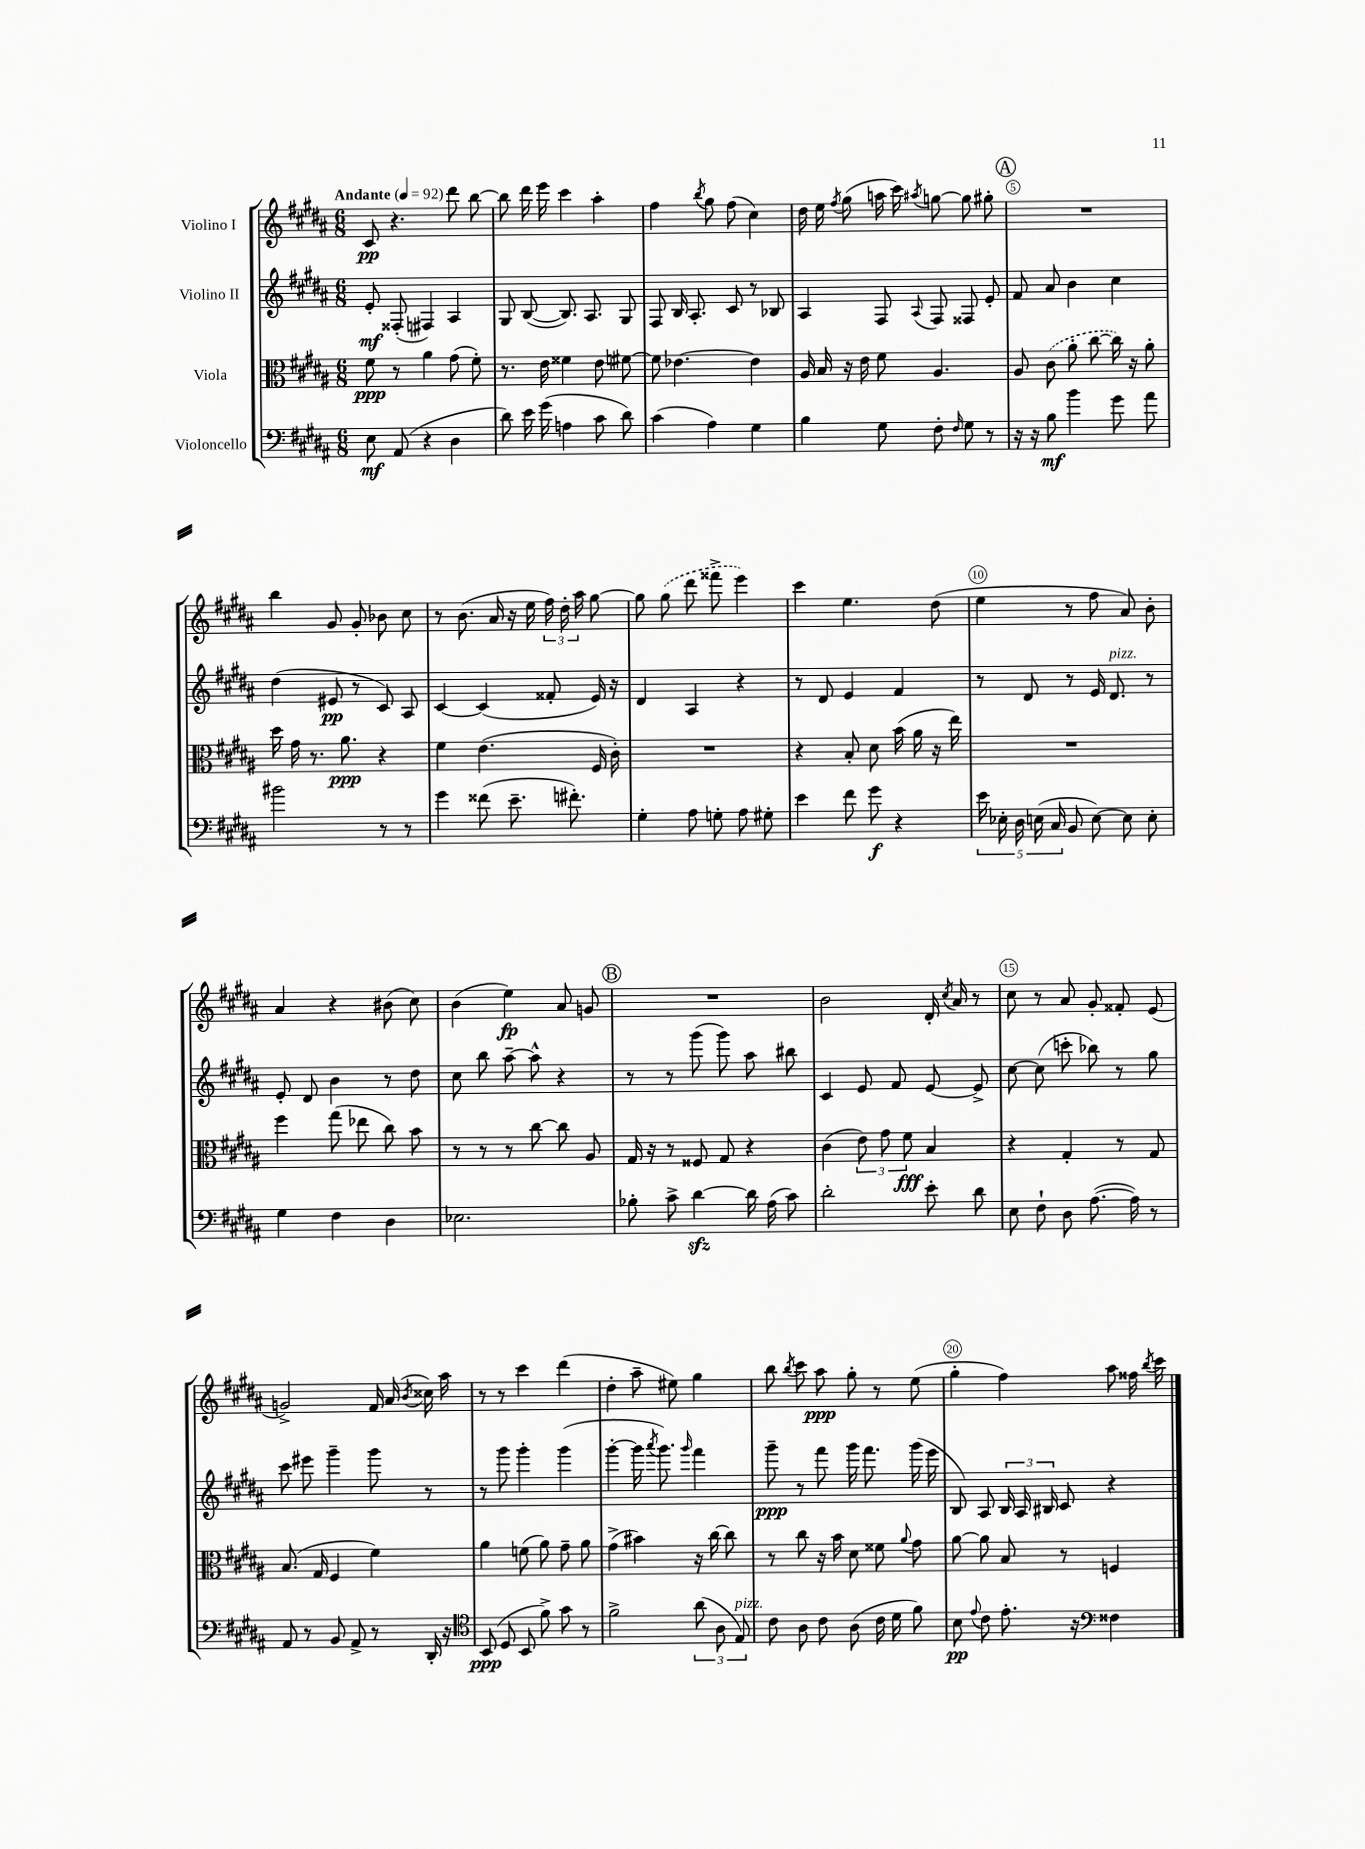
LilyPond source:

<<
\new StaffGroup <<
\new Staff = "s0" \with { instrumentName = "Violino I" } {
    \clef treble \key b \major \numericTimeSignature \time 6/8 \tempo "Andante" 4 = 92
    \autoBeamOff cis'8\pp r4. dis'''8 b''8~ |
    b''8 dis'''16 e'''16 cis'''4 ais''4-. |
    fis''4 \acciaccatura { b''8 } gis''8 fis''8( cis''4) |
    dis''16 e''16 \acciaccatura { fis''8 } gis''8( a''16 cis'''16) \acciaccatura { ais''8 } g''8~ g''8 gis''8-. |
    \mark \markup { \circle "A" } R2. |
    b''4 gis'8 gis'8-. bes'8 cis''8 |
    r8 b'8.( ais'16 r16 e''16 \tuplet 3/2 { fis''16) dis''16-. ais''16 } gis''8~ |
    gis''8 \once \slurDashed gis''8( dis'''8 fisis'''8-> e'''4) |
    cis'''4 e''4. dis''8( |
    e''4 r8 fis''8 ais'8) b'8-. |
    ais'4 r4 bis'8( cis''8) |
    b'4( e''4\fp) ais'8 g'8 |
    \mark \markup { \circle "B" } R2. |
    b'2 dis'16-. \acciaccatura { cis''8 } ais'16 r8 |
    cis''8 r8 ais'8 gis'8-. fisis'8-. e'8( |
    g'2->) fis'16 ais'16( \acciaccatura { b'8 } cisis''16) ais''16 |
    r8 r8 cis'''4 dis'''4( |
    dis''4-. ais''8-- eis''8) gis''4 |
    b''8 \acciaccatura { b''8 } cis'''8 ais''8\ppp gis''8-. r8 e''8( |
    gis''4-. fis''4) ais''8 fisis''16 \acciaccatura { b''8 } cis'''16 \bar "|." |
}
\new Staff = "s1" \with { instrumentName = "Violino II" } {
    \clef treble \key b \major \numericTimeSignature \time 6/8
    \autoBeamOff e'8-.\mf fisis8-.( fis4) ais4 |
    gis8 b8~( b8.) ais8. gis8 |
    fis8 b16 ais8.-. cis'8 r8 bes8 |
    ais4 fis8 \appoggiatura { ais8 } fis8 fisis8 e'8-. |
    \mark \markup { \circle "A" } fis'8 ais'8 b'4 cis''4 |
    dis''4( eis'8\pp r8 cis'8) ais8 |
    cis'4~ cis'4( fisis'8-. e'16) r16 |
    dis'4 ais4 r4 |
    r8 dis'8 e'4 fis'4 |
    r8 dis'8 r8 e'16 dis'8.^\markup { \italic "pizz." } r8 |
    e'8-. dis'8 b'4 r8 dis''8 |
    cis''8 b''8 ais''8~-- ais''8-^ r4 |
    \mark \markup { \circle "B" } r8 r8 gis'''8( gis'''8) ais''8 bis''8 |
    cis'4 e'8 fis'8 e'8~ e'8-> |
    cis''8~ cis''8( c'''8-. bes''8) r8 gis''8 |
    cis'''8 eis'''8 gis'''4-- gis'''8 r8 |
    r8 gis'''8 gis'''4-. gis'''4( |
    gis'''4~-. gis'''16 \acciaccatura { ais'''8 } gis'''8.) \grace { gis'''16 } fis'''4 |
    gis'''8--\ppp r8 fis'''8 gis'''16 fis'''8. gis'''16( e'''16 |
    b8) ais8 \tuplet 3/2 { b16 ais16 bis16 } cis'8 r4 \bar "|." |
}
\new Staff = "s2" \with { instrumentName = "Viola" } {
    \clef alto \key b \major \numericTimeSignature \time 6/8
    \autoBeamOff fis'8\ppp r8 ais'4 gis'8( fis'8-.) |
    r8. e'16 fisis'4 e'8 fis'8~ |
    fis'8 ees'4.~ ees'4 |
    ais16 b16 r16 e'16 fis'8 ais4. |
    \mark \markup { \circle "A" } ais8 \once \slurDashed cis'8( ais'8-. cis''8~ cis''16) r16 ais'8-. |
    dis''16 gis'16 r8. ais'8.\ppp r4 |
    fis'4 e'4.( fis16 cis'16-.) |
    R2. |
    r4 b8-. dis'8 b'16( ais'16 r16 e''16) |
    R2. |
    fis''4 gis''8( ees''8 cis''8) b'8 |
    r8 r8 r8 cis''8~ cis''8 ais8 |
    \mark \markup { \circle "B" } gis16 r16 r8 fisis8 gis8 r4 |
    cis'4( \tuplet 3/2 { e'8) gis'8 fis'8\fff } b4 |
    r4 gis4-. r8 gis8 |
    b8.( gis16 fis4 fis'4) |
    ais'4 f'8( ais'8) gis'8-- ais'8 |
    gis'4->( bis'4) r16 cis''16~ cis''8 |
    r8 cis''8 r16 b'16 dis'8 fisis'8 \appoggiatura { ais'8 } gis'8 |
    ais'8~ ais'8 b8 r8 f4 \bar "|." |
}
\new Staff = "s3" \with { instrumentName = "Violoncello" } {
    \clef bass \key b \major \numericTimeSignature \time 6/8
    \autoBeamOff e8\mf ais,8( r4 dis4 |
    dis'8) e'16 gis'16( a4 cis'8 dis'8) |
    cis'4( ais4) gis4 |
    b4 gis8 fis8-. \grace { fis16 } gis8 r8 |
    \mark \markup { \circle "A" } r16 r16 b8\mf b'4 gis'8 ais'8 |
    bis'2 r8 r8 |
    gis'4 fisis'8( e'8.-- fis'8.-.) |
    gis4-. ais8 g8-. ais8 gis8-. |
    e'4 fis'8 gis'8\f r4 |
    \tuplet 5/4 { e'16 ees16-. dis16 e16( cis16 } b,8 e8~) e8 e8-. |
    gis4 fis4 dis4 |
    ees2. |
    \mark \markup { \circle "B" } bes8-. cis'8-> dis'4~\sfz dis'16 ais16( cis'8) |
    dis'2-. e'8-. dis'8 |
    e8 fis8-! dis8 ais8.~( ais16) r8 |
    ais,8 r8 b,8 ais,8-> r8 dis,16-. r16 |
    \clef tenor b,8\ppp( dis8 b,8 fis'8->) gis'8 r8 |
    fis'2-> \tuplet 3/2 { ais'8( ais8 e8^\markup { \italic "pizz." }) } |
    cis'8 ais8 cis'8 ais8( cis'16 dis'16 fis'8) |
    b8\pp \appoggiatura { e'8 } cis'8 e'8.-. r16 \clef bass fisis4 \bar "|." |
}
>>
>>
\layout { \context { \Score \override BarNumber.break-visibility = ##(#f #t #t) barNumberVisibility = #(every-nth-bar-number-visible 5) \override BarNumber.stencil = #(make-stencil-circler 0.1 0.3 ly:text-interface::print) } }
